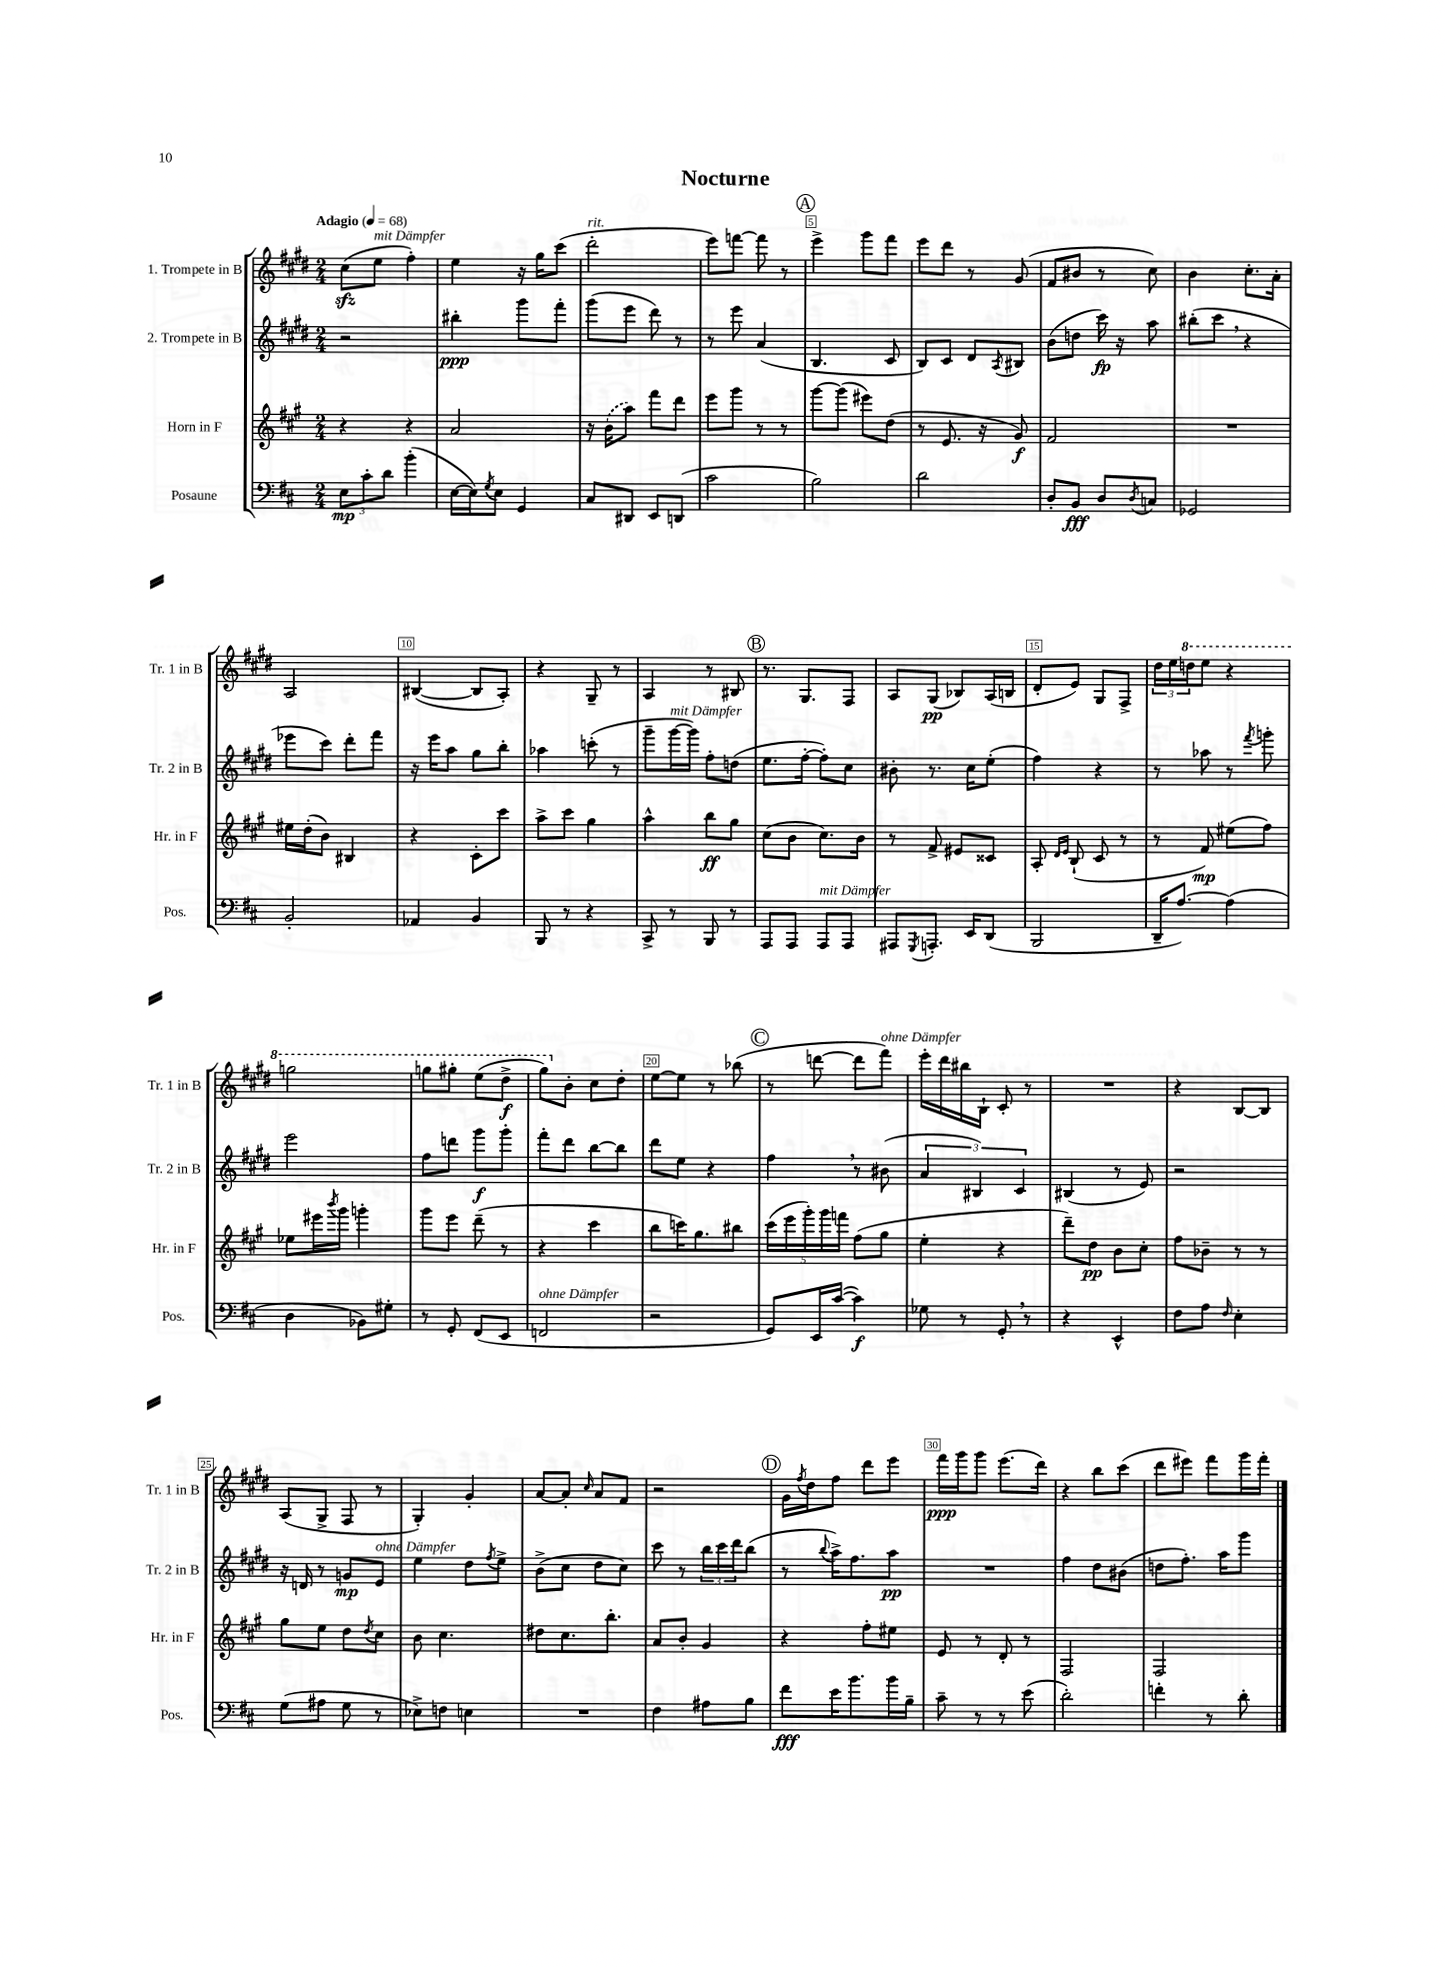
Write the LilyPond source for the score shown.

\header { title = "Nocturne" }
<<
\new StaffGroup <<
\new Staff = "s0" \with { instrumentName = "1. Trompete in B" shortInstrumentName = "Tr. 1 in B" } {
    \clef treble \key e \major \numericTimeSignature \time 2/4 \tempo "Adagio" 4 = 68
    cis''8\sfz( e''8^\markup { \italic "mit Dämpfer" } fis''4-.) |
    e''4 r16 gis''16 cis'''8( |
    dis'''2-.^\markup { \italic "rit." } |
    e'''8) f'''8~ f'''8 r8 |
    \mark \markup { \circle "A" } e'''4-> gis'''8 fis'''8 |
    e'''8 dis'''8 r8 gis'8( |
    fis'8 bis'8 r8 cis''8) |
    b'4 cis''8.-. a'16-. |
    a2 |
    bis4~( bis8 a8-.) |
    r4 gis8-- r8 |
    a4 r8 bis8 |
    \mark \markup { \circle "B" } r8. gis8. fis8 |
    a8 gis8\pp( bes8) a16( b16 |
    dis'8-. e'8) gis8 fis8-> |
    \tuplet 3/2 { dis''16 e''16 \ottava #1 d'''16 } e'''8 r4 |
    g'''2 |
    g'''8 gis'''8-. e'''8( dis'''8->\f |
    gis'''8) \ottava #0 b'8-. cis''8 dis''8-. |
    e''8~ e''8 r8 bes''8( |
    \mark \markup { \circle "C" } r8 d'''8~ d'''8 fis'''8^\markup { \italic "ohne Dämpfer" }) |
    e'''16-. dis'''16 bis''16 b16-! cis'8-. r8 |
    R2 |
    r4 b8~ b8 |
    a8( gis8-> fis8 r8 |
    gis4-.) gis'4-. |
    a'8~ a'8-. \grace { cis''16 } a'8 fis'8 |
    r2 |
    \mark \markup { \circle "D" } gis'16 \acciaccatura { fis''8 } dis''16 fis''8 dis'''8 e'''8 |
    fis'''16\ppp gis'''16 gis'''8 e'''8.( dis'''16) |
    r4 b''8 cis'''8( |
    dis'''8 eis'''8) fis'''8 gis'''16 fis'''16-. \bar "|." |
}
\new Staff = "s1" \with { instrumentName = "2. Trompete in B" shortInstrumentName = "Tr. 2 in B" } {
    \clef treble \key e \major \numericTimeSignature \time 2/4
    r2 |
    bis''4-.\ppp gis'''8 fis'''8-. |
    gis'''8( e'''8 dis'''8) r8 |
    r8 e'''8 a'4( |
    \mark \markup { \circle "A" } b4. cis'8 |
    b8) cis'8 dis'8 \acciaccatura { a8 } bis8 |
    b'8( d''8 cis'''16\fp) r16 a''8 |
    bis''8-.( cis'''8 \breathe r4 |
    ees'''8 cis'''8) dis'''8-. fis'''8 |
    r16 e'''16 a''8 gis''8 b''8-. |
    aes''4 c'''8-.( r8 |
    gis'''8-- gis'''16~^\markup { \italic "mit Dämpfer" } gis'''16) fis''8-. d''8( |
    \mark \markup { \circle "B" } e''8. fis''16~-. fis''8-.) cis''8 |
    bis'8-. r8. cis''16 e''8-.( |
    fis''4) r4 |
    r8 aes''8 r8 \acciaccatura { fis'''8 } g'''8-. |
    e'''2 |
    fis''8 d'''8 gis'''8\f gis'''8-. |
    fis'''8-. dis'''8 b''8~ b''8 |
    dis'''8 e''8 r4 |
    \mark \markup { \circle "C" } fis''4 \breathe r8 bis'8( |
    \tuplet 3/2 { a'4 bis4) cis'4 } |
    bis4( r8 e'8) |
    r2 |
    r16 d'16 r8 g'8\mp e'8^\markup { \italic "ohne Dämpfer" } |
    e''4 dis''8 \acciaccatura { fis''8 } e''8-> |
    b'8->( cis''8 dis''8 cis''8) |
    cis'''8 r8 \tuplet 3/2 { b''16 cis'''16 dis'''16 } b''8( |
    \mark \markup { \circle "D" } r8 \appoggiatura { b''8 } a''16->) fis''8. a''8\pp |
    R2 |
    fis''4 dis''8 bis'8( |
    d''8 fis''8.-.) a''16 gis'''8 \bar "|." |
}
\new Staff = "s2" \with { instrumentName = "Horn in F" shortInstrumentName = "Hr. in F" } {
    \clef treble \key a \major \numericTimeSignature \time 2/4
    r4 r4 |
    a'2 |
    r16 \once \slurDashed b'16( a''8) fis'''8 d'''8 |
    e'''8 gis'''8 r8 r8 |
    \mark \markup { \circle "A" } gis'''8~ gis'''8( eis'''8) d''8( |
    r8 e'8. r16 gis'8\f) |
    fis'2 |
    R2 |
    eis''16 d''16-.( b'8) bis4 |
    r4 cis'8-. cis'''8 |
    a''8-> cis'''8 gis''4 |
    a''4-^ b''8\ff gis''8 |
    \mark \markup { \circle "B" } cis''8( b'8 cis''8.) b'16 |
    r8 fis'8-> eis'8 cisis'8 |
    a8-. \grace { d'16 e'16 } b8-!( cis'8 r8 |
    r8 fis'8\mp) eis''8( fis''8) |
    ees''8 eis'''16 \acciaccatura { b'''8 } gis'''16 g'''4-. |
    gis'''8 e'''8 d'''8--( r8 |
    r4 cis'''4 |
    b''8 c'''16) gis''8. bis''8 |
    \mark \markup { \circle "C" } \tuplet 5/4 { cis'''16( e'''16 gis'''16-.) gis'''16 f'''16 } fis''8( gis''8 |
    e''4-. r4 |
    d'''8--) d''8\pp b'8 cis''8-. |
    fis''8 bes'8-- r8 r8 |
    gis''8 e''8 d''8 \acciaccatura { d''8 } cis''8 |
    b'8 cis''4. |
    dis''8 cis''8. b''8.-. |
    a'8 b'8-. gis'4 |
    \mark \markup { \circle "D" } r4 fis''8-. eis''8 |
    e'8 r8 d'8-. r8 |
    fis2 |
    fis2 \bar "|." |
}
\new Staff = "s3" \with { instrumentName = "Posaune" shortInstrumentName = "Pos." } {
    \clef bass \key d \major \numericTimeSignature \time 2/4
    \tuplet 3/2 { e8\mp cis'8-. d'8 } b'4-.( |
    e16~ e16) \acciaccatura { g8 } e8 g,4 |
    cis8 dis,8 e,8 d,8( |
    cis'2 |
    \mark \markup { \circle "A" } b2) |
    d'2 |
    d8-. b,8\fff d8 \acciaccatura { d8 } c8 |
    ges,2 |
    b,2-. |
    aes,4 b,4 |
    b,,8 r8 r4 |
    cis,8-> r8 b,,8 r8 |
    \mark \markup { \circle "B" } a,,8 a,,8 a,,8^\markup { \italic "mit Dämpfer" } a,,8 |
    ais,,8 \acciaccatura { g,,8 } a,,8.-. e,16 d,8( |
    b,,2 |
    d,16-- a8.~) a4( |
    d4 bes,8) gis8-. |
    r8 g,8-. fis,8( e,8 |
    f,2^\markup { \italic "ohne Dämpfer" } |
    r2 |
    \mark \markup { \circle "C" } g,8) e,16 cis'16~( cis'4\f) |
    ges8 r8 g,8-. \breathe r8 |
    r4 e,4-^ |
    fis8 a8 \grace { fis16 } e4-. |
    g8( ais8 g8 r8 |
    ees8->) f8 e4 |
    R2 |
    fis4 ais8 b8 |
    \mark \markup { \circle "D" } fis'8\fff e'16 b'8. b'16 b16-- |
    cis'8-- r8 r8 e'8( |
    d'2-.) |
    f'4-. r8 d'8-. \bar "|." |
}
>>
>>
\layout { \context { \Score \override BarNumber.break-visibility = ##(#f #t #t) barNumberVisibility = #(every-nth-bar-number-visible 5) \override BarNumber.stencil = #(make-stencil-boxer 0.1 0.3 ly:text-interface::print) } }
